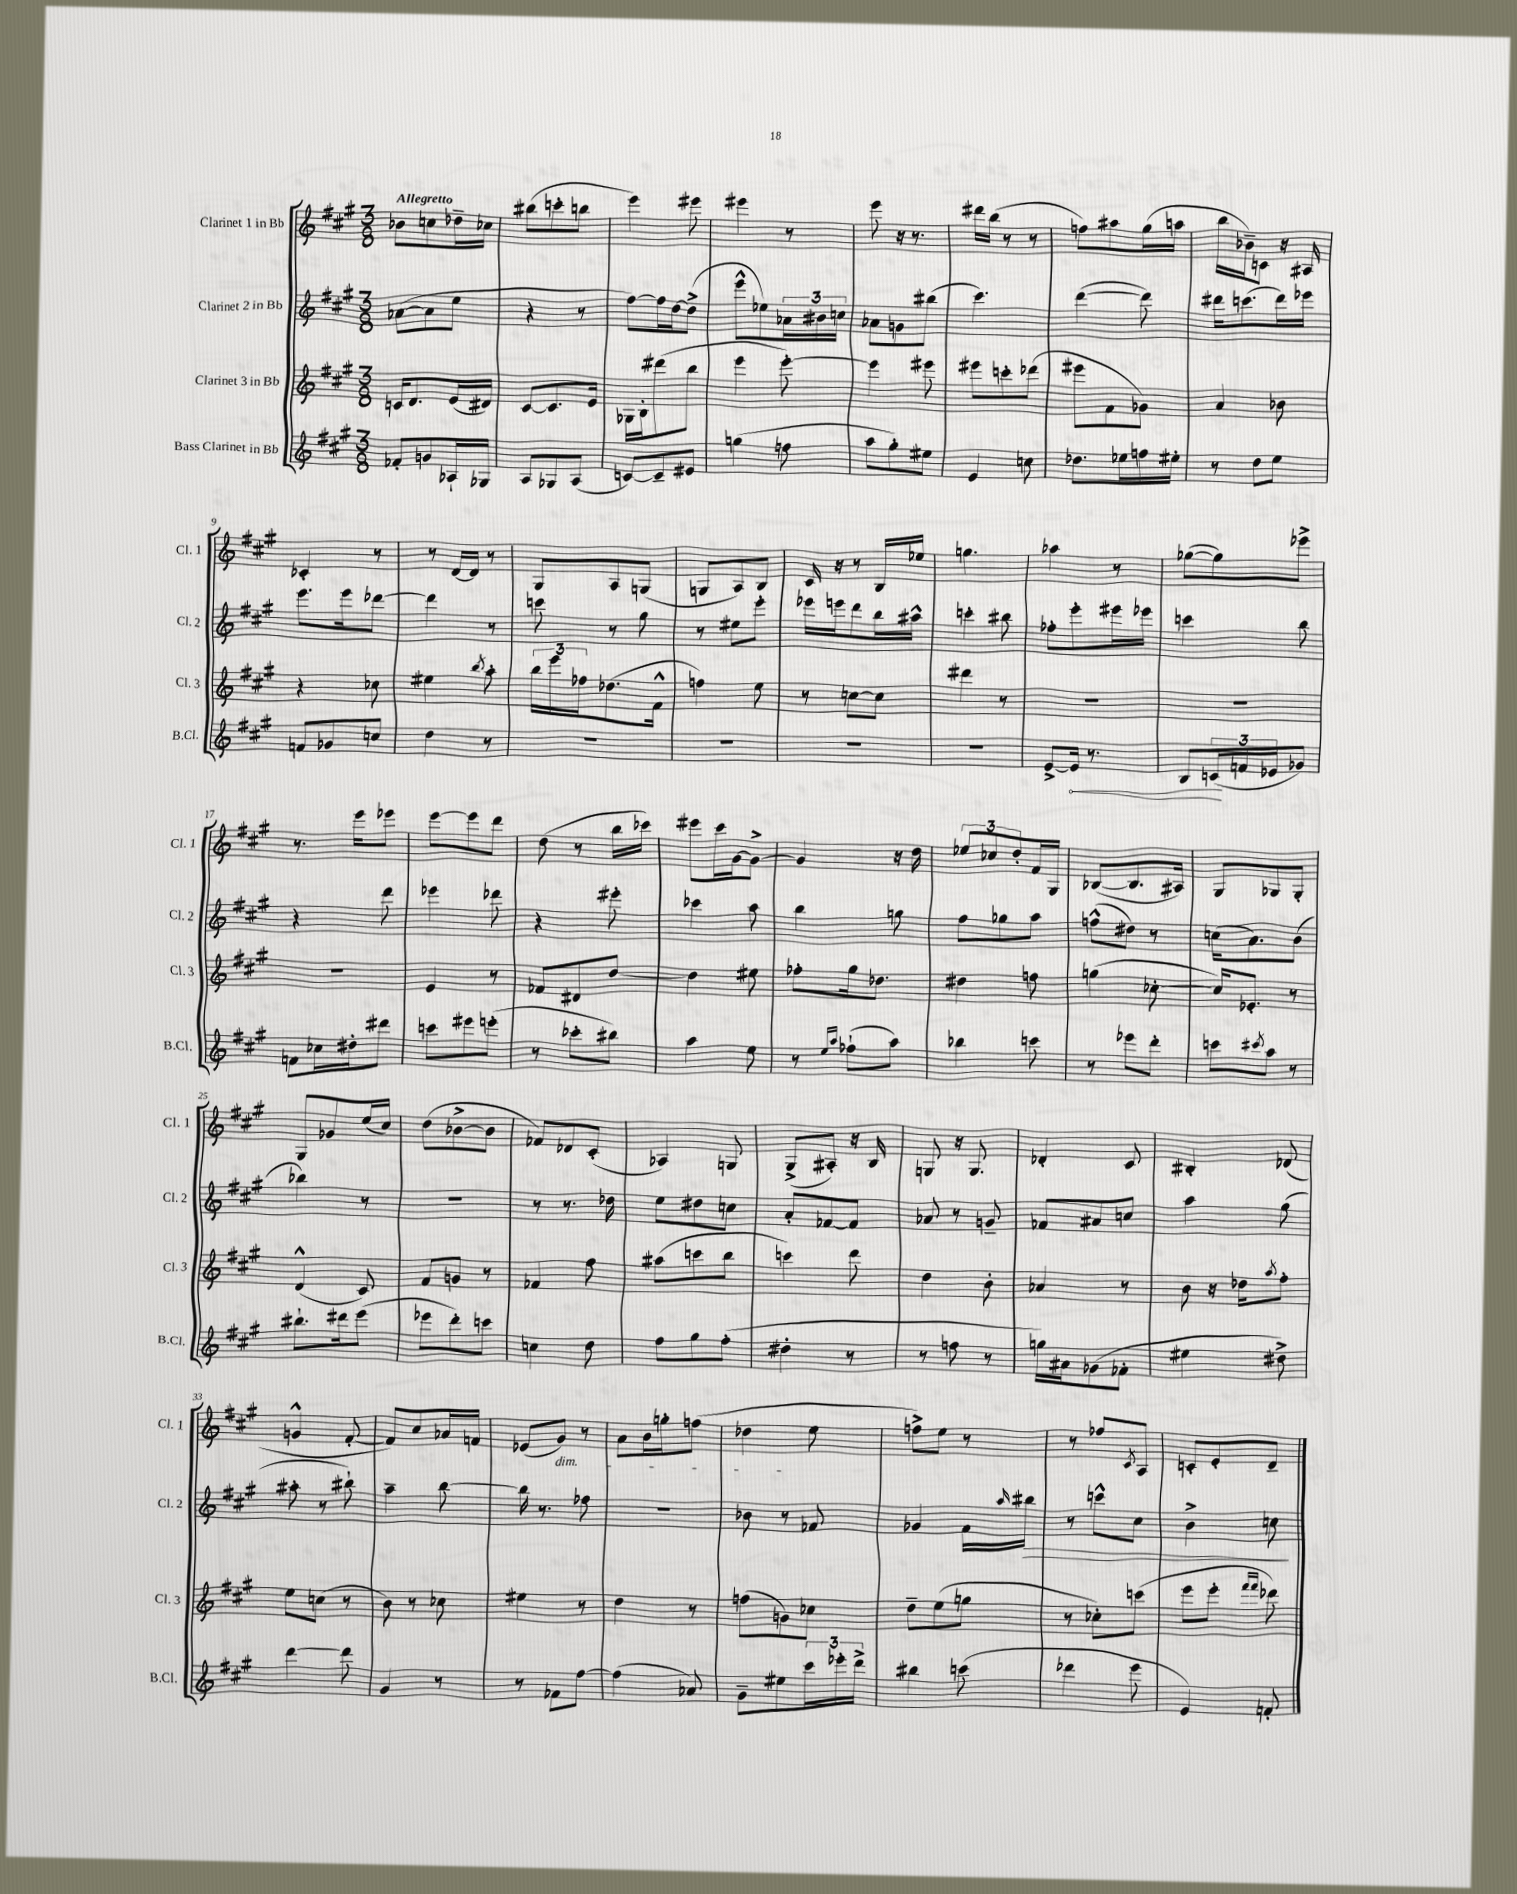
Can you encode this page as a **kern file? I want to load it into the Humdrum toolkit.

**kern	**dynam	**kern	**kern	**dynam	**kern
*part4	*part4	*part3	*part2	*part2	*part1
*staff4	*staff4	*staff3	*staff2	*staff2	*staff1
*I"Bass Clarinet in Bb	*	*I"Clarinet 3 in Bb	*I"Clarinet 2 in Bb	*	*I"Clarinet 1 in Bb
*I'B.Cl.	*	*I'Cl. 3	*I'Cl. 2	*	*I'Cl. 1
*clefG2	*	*clefG2	*clefG2	*	*clefG2
*k[f#c#g#]	*	*k[f#c#g#]	*k[f#c#g#]	*	*k[f#c#g#]
*M3/8	*	*M3/8	*M3/8	*	*M3/8
=1	=1	=1	=1	=1	=1
!	!	!	!	!	!LO:TX:a:B:t=Allegretto
8f-X'/L	.	16cn/KL	([8a-X\L	.	8b-X\L
.	.	8.d/	.	.	.
8gn/	.	.	8a-\]	.	8ccn\
16A-X`/L	.	(16e/L	8ee\J	.	16dd-X~\L
16G-X/JJ	.	16d#X/JJ)	.	.	16cc-X\JJ
=2	=2	=2	=2	=2	=2
8A/L	.	[8c#/L	4r	.	(8bb#X\L
8G-X/	.	8.c#/]	.	.	8cccn'\
(8A/J	.	.	8r	.	8bbn\J
.	.	16e/Jk	.	.	.
=3	=3	=3	=3	=3	=3
[8cn/L)	.	16G-X\LL	[8ff#\L)	.	4eee\)
.	.	16B'\J	.	.	.
8c~/]	.	(8ddd#X\	16ff#\L]	.	.
.	.	.	[16dd\J	.	.
8e#X/J	.	8bb\J	(8dd^\J]	.	8eee#X\
=4	=4	=4	=4	=4	=4
(4ggn\	.	4eee\	8eee^^\L	.	4eee#X\
.	.	.	8ee-X\)	.	.
8ffn\	.	[8eee'\)	24a-X\L	.	8r
.	.	.	24b#X\	.	.
.	.	.	24ccn\JJ	.	.
=5	=5	=5	=5	=5	=5
8aa\L	.	4eee\]	8a-X\L	.	8eee\
8gg#'\)	.	.	8gn\	.	16r
.	.	.	.	.	8.r
8ee#X\J	.	8eee#X\	(8bb#X\J	.	.
=6	=6	=6	=6	=6	=6
4e/	.	8eee#X\L	4.ccc#\)	.	16ddd#X\LL
.	.	.	.	.	(16bb\JJ
.	.	8cccn'\	.	.	8r
8ccn\	.	(8ddd-X\J	.	.	8r
=7	=7	=7	=7	=7	=7
8.dd-X\L	.	8eee#X\L	([4ddd\	.	8ffn\L)
.	.	8f#\	.	.	8aa#X\
16ee-X\L	.	.	.	.	.
16ffn\	.	8g-X\J)	8ddd\])	.	(16gg#\L
16ee#X'\JJ	.	.	.	.	16aan\JJ
=8	=8	=8	=8	=8	=8
8r	.	4a/	16ddd#X\KL	.	16bb\LL
.	.	.	(8.cccn\	.	16b-X~\J)
8dd\L	.	.	.	.	8cn\J
8ee\J	.	8b-X\	16ddd#\L)	.	16r
.	.	.	16eee-X\JJ	.	16A#X/
!!LO:LB:g=z
=9	=9	=9	=9	=9	=9
8fn/L	.	4r	8.eee\L	.	4c-X'/
8g-X/	.	.	.	.	.
.	.	.	16eee\k	.	.
8ccn/J	.	8cc-X\	[8ddd-X\J	.	8r
=10	=10	=10	=10	=10	=10
4dd\	.	4ee#X\	4ddd-\]	.	8r
.	.	.	.	.	[16d/LL
.	.	.	.	.	16d/JJ]
.	.	8qbb/	.	.	.
8r	.	8aa'\	8r	.	8r
=11	=11	=11	=11	=11	=11
4.r	.	24bb\LL	8cccn\	.	8G#/L
.	.	24eee\	.	.	.
.	.	24ff-X\J	.	.	.
.	.	(8.dd-X\	8r	.	8A/
.	.	.	8gg#\	.	(8Gn/J
.	.	16f#^^\Jk	.	.	.
=12	=12	=12	=12	=12	=12
4.r	.	4ffn\)	8r	.	8Gn/L
.	.	.	8ee#X\L	.	8A/)
.	.	8ee\	8eee'\J	.	8B/J
=13	=13	=13	=13	=13	=13
4.r	.	8r	16eee-X\LL	.	16c#/
.	.	.	16eeen\J	.	16r
.	.	[8ccn\L	8ddd\	.	8r
.	.	8cc\J]	16bb\L	.	16B/LL
.	.	.	16aa#X^^\JJ	.	16ee-X/JJ
=14	=14	=14	=14	=14	=14
4.r	.	4ddd#X\	4cccn'\	.	4.ggn\
.	.	8r	8bb#X\	.	.
=15	=15	=15	=15	=15	=15
[8e^/L	.	4.r	8ff-X'\L	.	4aa-X\
!	!LO:HP:b	!	!	!	!
16e/Jk]	<	.	8eee'\	.	.
8.r	.	.	.	.	.
.	.	.	16eee#X\L	.	8r
.	.	.	16eee-X\JJ	.	.
=16	=16	=16	=16	=16	=16
8B/L	.	4.r	4cccn\	.	([8gg-X\L
(24cn/L	.	.	.	.	8gg-\])
24fn/	[	.	.	.	.
24e-X/J	.	.	.	.	.
8g-X/J)	.	.	8bb\	.	8eee-X^\J
!!LO:LB:g=z
=17	=17	=17	=17	=17	=17
8fn\L	.	4.r	4r	.	8.r
16cc-X\L	.	.	.	.	.
16dd#X'\J	.	.	.	.	16eee\KL
8ddd#X\J	.	.	8ddd\	.	8eee-X\J
=18	=18	=18	=18	=18	=18
8cccn\L	.	4e/	4eee-X\	.	[8eee\L
8eee#X\	.	.	.	.	8eee\]
(8eeen'\J	.	8r	8ddd-X\	.	8ddd\J
=19	=19	=19	=19	=19	=19
8r	.	8f-X/L	4r	.	(8dd\
8ccc-X'\L	.	8d#X/	.	.	8r
8bb#X\J)	.	[8dd/J	8eee#X'\	.	16bb\LL
.	.	.	.	.	16ccc-X\JJ)
=20	=20	=20	=20	=20	=20
4aa\	.	4dd\]	4ccc-X\	.	8eee#X\L
.	.	.	.	.	16ccc#\L
.	.	.	.	.	[16g#\J
8ee\	.	8ee#X\	8aa\	.	8g#^\J_
=21	=21	=21	=21	=21	=21
8r	.	8ff-X'\L	4bb\	.	4g#/]
16qqee/LL	.	.	.	.	.
16qqaa/JJ	.	.	.	.	.
(8ff-X`\L	.	16gg#\k	.	.	.
.	.	8.dd-X\J	.	.	.
8aa\J)	.	.	8ggn\	.	16r
.	.	.	.	.	16dd\
=22	=22	=22	=22	=22	=22
4bb-X\	.	4dd#X\	8ff#\L	.	12ee-X/L
.	.	.	.	.	12cc-X/
.	.	.	8gg-X\	.	.
.	.	.	.	.	12dd'/
8cccn\	.	8ffn\	8aa\J	.	16f#/L
.	.	.	.	.	16G#/JJ
=23	=23	=23	=23	=23	=23
8r	.	(4ggn\	(8ffn^^\L	.	([8B-X/L
8eee-X\L	.	.	8dd#X\J)	.	8.B-/]
8ddd'\J	.	[8cc-X'\	8r	.	.
.	.	.	.	.	16A#X/Jk)
=24	=24	=24	=24	=24	=24
8cccn\L	.	16cc-/KL])	(16ccn\KL	.	8G#/L
.	.	8.e-X'/J	8.a\)	.	.
8qccc#X/	.	.	.	.	.
8aa\J	.	.	.	.	8G-X/
8r	.	8r	(8b\J	.	8G-'/J
!!LO:LB:g=z
=25	=25	=25	=25	=25	=25
8.bb#X`\L	.	(4d^^/	4bb-X\)	.	8G#/L
.	.	.	.	.	8g-X/
16ddd#X\k	.	.	.	.	.
(8eee\J	.	8c#/)	8r	.	(16ee/L
.	.	.	.	.	16cc#/JJ)
=26	=26	=26	=26	=26	=26
8eee-X\L	.	8f#/L	4.r	.	(8dd\L
8ddd'\)	.	8gn/J	.	.	[8b-X^\
8cccn\J	.	8r	.	.	8b-\J]
=27	=27	=27	=27	=27	=27
4ccn\	.	4f-X/	8r	.	8f-X/L)
.	.	.	8.r	.	8d-X/
8dd\	.	8ff#\	.	.	(8c#'/J
.	.	.	16dd-X\	.	.
=28	=28	=28	=28	=28	=28
8ff#\L	.	(8aa#X\L	8ee\L	.	4A-X/)
8gg#\	.	8cccn\	8dd#X\	.	.
(8ff#'\J	.	8bb\J	8ccn\J	.	8Gn/
=29	=29	=29	=29	=29	=29
4dd#X'\	.	4cccn\)	8a'/L	.	(8G#^/L
.	.	.	[8f-X/	.	8A#X'/J)
8r	.	8ddd\	8f-/J]	.	16r
.	.	.	.	.	16B/
=30	=30	=30	=30	=30	=30
8r	.	4dd\	8a-X/	.	8Gn/
8ffn\	.	.	8r	.	16r
.	.	.	.	.	8.G/
8r	.	8b'\	8gn~/	.	.
=31	=31	=31	=31	=31	=31
16ggn\LL)	.	4a-X/	8f-X/L	.	4d-X'/
16a#X\J	.	.	.	.	.
(8g-X\	.	.	8a#X/	.	.
8f-X'\J	.	8r	8ccn/J	.	8c#/
=32	=32	=32	=32	=32	=32
4ee#X\	.	8b\	4aa\	.	4B#X'/
.	.	16r	.	.	.
.	.	16dd-X\KL	.	.	.
.	.	8qaa/	.	.	.
8dd#X^\)	.	8ff#'\J	(8gg#\	.	(8d-X/
!!LO:LB:g=z
=33	=33	=33	=33	=33	=33
[4ddd\	.	8ee\L	8aa#X'\	.	4gn^^/
.	.	(8ccn\J	8r	.	.
8ddd\]	.	8r	8bb#X`\)	.	[8f#'/
=34	=34	=34	=34	=34	=34
4g#/	.	8b\)	4aa~\	.	8f#/L])
.	.	8r	.	.	8cc#/
8r	.	8cc-X\	[8bb\	.	16a-X/L
.	.	.	.	.	16fn/JJ
=35	=35	=35	=35	=35	=35
8r	.	4ee#X\	16bb\]	.	(8e-X/L
.	.	.	8.r	.	.
!	!	!	!	!	!LO:TX:b:i:t=dim.
8f-X\L	.	.	.	.	8g#/J)
[8ff#\J	.	8r	8ff-X\	.	8r
=36	=36	=36	=36	=36	=36
(4ff#\]	.	4dd\	4.r	.	8a\L
.	.	.	.	.	16b\L
.	.	.	.	.	16ggn'\J
8a-X/)	.	8r	.	.	(8ffn\J
=37	=37	=37	=37	=37	=37
8g#~\L	.	(8ffn\L	8b-X\	.	4dd-X\
8ee#X\	.	8gn\)	8r	.	.
24ccc#\L	.	8cc-X\J	8f-X/	.	8ee\
24eee-X'\	.	.	.	.	.
24ddd^\JJ	.	.	.	.	.
=38	=38	=38	=38	=38	=38
4bb#X\	.	8dd~\L	4g-X/	.	8ffn^\L)
.	.	(8ee\	.	.	8ee\J
(8cccn\	.	8ggn\J	16f#\LL	.	8r
.	.	.	16qqaa/	.	.
!	!	!	!	!LO:HP:b	!
.	.	.	16bb#X\JJ	>	.
=39	=39	=39	=39	=39	=39
4ddd-X\	.	8r	8r	.	8r
.	.	8cc-X'\L)	8cccn^^\L	.	8ff-X/L
.	.	.	.	.	8qc#/
8eee\	.	(8cccn\J	8cc#\J	.	8A/J
=40	=40	=40	=40	=40	=40
4e/)	.	8eee\L	4b^\	.	8cn'/L
.	.	8eee'\J	.	.	8e'/
.	.	16qqfff#/LL	.	.	.
.	.	16qqfff#/JJ	.	.	.
8fn'/	.	8ddd-X\)	8ccn\	.	8d~/J
.	.	.	.	]	.
==	==	==	==	==	==
*-	*-	*-	*-	*-	*-
